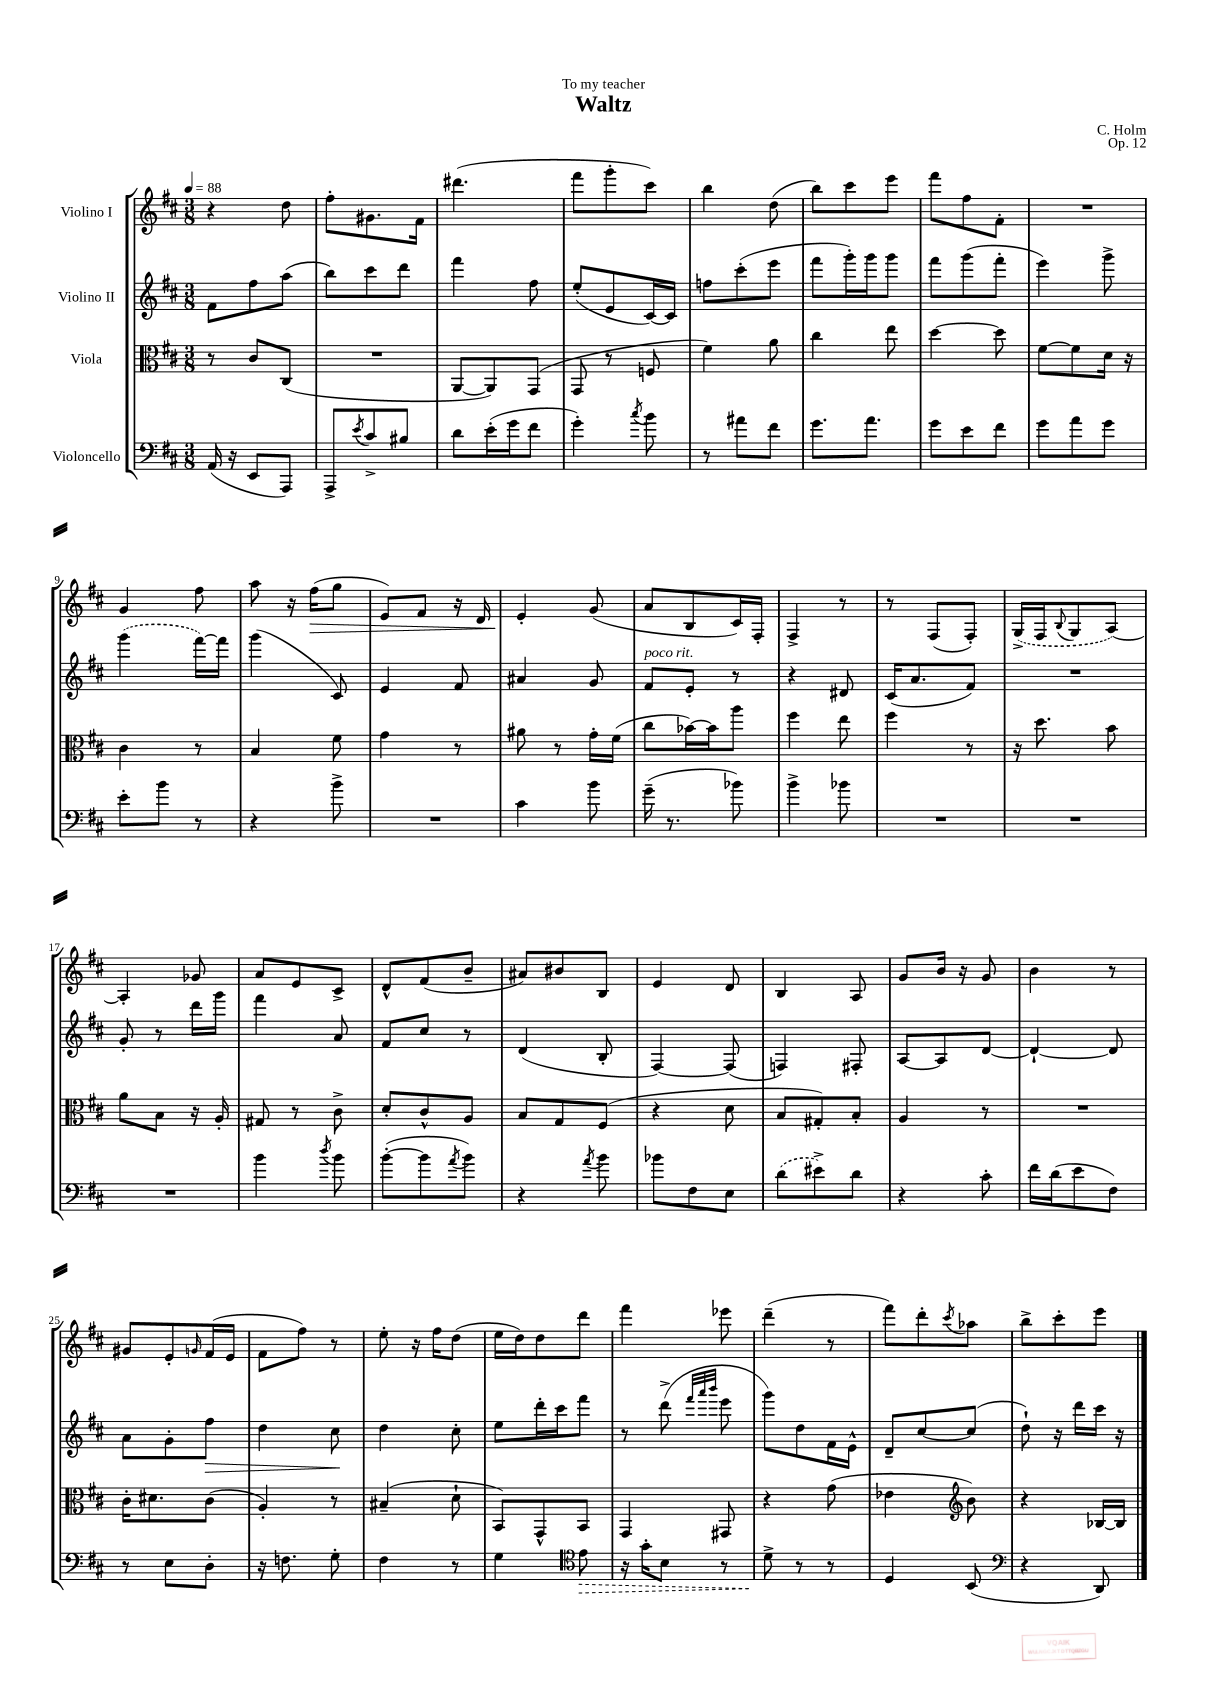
\header { title = "Waltz" composer = "C. Holm" dedication = "To my teacher" opus = "Op. 12" }
<<
\new StaffGroup <<
\new Staff = "s0" \with { instrumentName = "Violino I" } {
    \clef treble \key d \major \numericTimeSignature \time 3/8 \tempo 4 = 88
    r4 d''8 |
    fis''8-. gis'8. fis'16 |
    dis'''4.( |
    fis'''8 g'''8-. cis'''8) |
    b''4 d''8( |
    b''8) cis'''8 e'''8 |
    fis'''8 fis''8 fis'8-. |
    R4. |
    g'4 fis''8 |
    a''8 r16 fis''16\>( g''8 |
    e'8) fis'8 r16 d'16 |
    e'4-.\! g'8( |
    a'8 b8 cis'16) fis16-. |
    fis4-> r8 |
    r8 fis8( fis8-.) |
    \once \slurDashed g16->( fis16 \appoggiatura { b8 } g8 a8~) |
    a4-. ges'8 |
    a'8 e'8 cis'8-> |
    d'8-^ fis'8( b'8-- |
    ais'8) bis'8 b8 |
    e'4 d'8 |
    b4 a8 |
    g'8 b'16 r16 g'8 |
    b'4 r8 |
    gis'8 e'8-. \grace { g'16 } fis'16( e'16 |
    fis'8 fis''8) r8 |
    e''8-. r16 fis''16 d''8( |
    e''16 d''16) d''8 d'''8 |
    fis'''4 ees'''8 |
    d'''4--( r8 |
    fis'''8) d'''8-. \acciaccatura { cis'''8 } aes''8 |
    b''8-> cis'''8-. e'''8 \bar "|." |
}
\new Staff = "s1" \with { instrumentName = "Violino II" } {
    \clef treble \key d \major \numericTimeSignature \time 3/8
    fis'8 fis''8 a''8( |
    b''8) cis'''8 d'''8 |
    fis'''4 fis''8 |
    e''8-.( e'8 cis'16~) cis'16 |
    f''8 cis'''8-.( e'''8 |
    fis'''8 g'''16-.) g'''16 g'''8 |
    fis'''8 g'''8( fis'''8-. |
    e'''4) g'''8-> |
    \once \slurDashed g'''4( fis'''16~) fis'''16 |
    g'''4( cis'8) |
    e'4 fis'8 |
    ais'4 g'8 |
    fis'8^\markup { \italic "poco rit." } e'8-. r8 |
    r4 dis'8 |
    cis'16( a'8. fis'8) |
    R4. |
    g'8-. r8 d'''16 g'''16 |
    fis'''4 a'8 |
    fis'8 cis''8 r8 |
    d'4( b8-. |
    fis4~) fis8( |
    f4) fis8-. |
    a8~ a8 d'8~ |
    d'4~-! d'8 |
    a'8 g'8-. fis''8\> |
    d''4 cis''8\! |
    d''4 cis''8-. |
    e''8 d'''16-. cis'''16 fis'''8 |
    r8 d'''8->( \grace { fis'''32 a'''32 b'''32 } e'''8 |
    g'''8) d''8 fis'16 e'16-^ |
    d'8-- cis''8~ cis''8( |
    d''8-!) r16 d'''16 cis'''16 r16 \bar "|." |
}
\new Staff = "s2" \with { instrumentName = "Viola" } {
    \clef alto \key d \major \numericTimeSignature \time 3/8
    r8 cis'8 cis8( |
    R4. |
    a,8~ a,8) g,8( |
    g,8 r8 f8 |
    fis'4) a'8 |
    cis''4 e''8 |
    d''4~ d''8 |
    fis'8~ fis'8 d'16 r16 |
    cis'4 r8 |
    b4 fis'8 |
    g'4 r8 |
    ais'8 r8 g'16-. fis'16( |
    cis''8 bes'16~) bes'16 a''8 |
    fis''4 e''8 |
    fis''4 r8 |
    r16 d''8. b'8 |
    a'8 b8 r16 a16-. |
    gis8 r8 cis'8-> |
    d'8-. cis'8-^ a8 |
    b8 g8 fis8( |
    r4 d'8 |
    b8 gis8-.) b8-. |
    a4 r8 |
    R4. |
    cis'16-. dis'8. cis'8( |
    a4-.) r8 |
    bis4--( d'8-! |
    b,8) g,8-^ b,8 |
    g,4 gis,8 |
    r4 g'8( |
    ees'4 \clef treble b'8) |
    r4 bes16~ bes16 \bar "|." |
}
\new Staff = "s3" \with { instrumentName = "Violoncello" } {
    \clef bass \key d \major \numericTimeSignature \time 3/8
    a,16( r16 e,8 a,,8) |
    a,,8-> \acciaccatura { e'8 } cis'8-> bis8 |
    d'8 e'16-.( g'16 fis'8 |
    g'4-.) \acciaccatura { cis''8 } b'8 |
    r8 ais'8 fis'8 |
    g'8. a'8. |
    g'8 e'8 fis'8 |
    g'8 a'8 g'8 |
    e'8-. b'8 r8 |
    r4 b'8-> |
    R4. |
    cis'4 b'8 |
    g'16--( r8. bes'8) |
    b'4-> bes'8 |
    R4. |
    R4. |
    R4. |
    b'4 \acciaccatura { d''8 } b'8 |
    b'8~-.( b'8 \acciaccatura { a'8 } b'8) |
    r4 \acciaccatura { a'8 } b'8 |
    bes'8 fis8 e8 |
    \once \slurDashed d'8( eis'8->) d'8 |
    r4 cis'8-. |
    fis'16 d'16( e'8 fis8) |
    r8 e8 d8-. |
    r16 f8. g8-. |
    fis4 r8 |
    g4 \clef tenor \once \override Hairpin.style = #'dashed-line e'8\> |
    r16 g'16-. b8 r8 |
    d'8->\! r8 r8 |
    d4 b,8( |
    \clef bass r4 d,8) \bar "|." |
}
>>
>>
